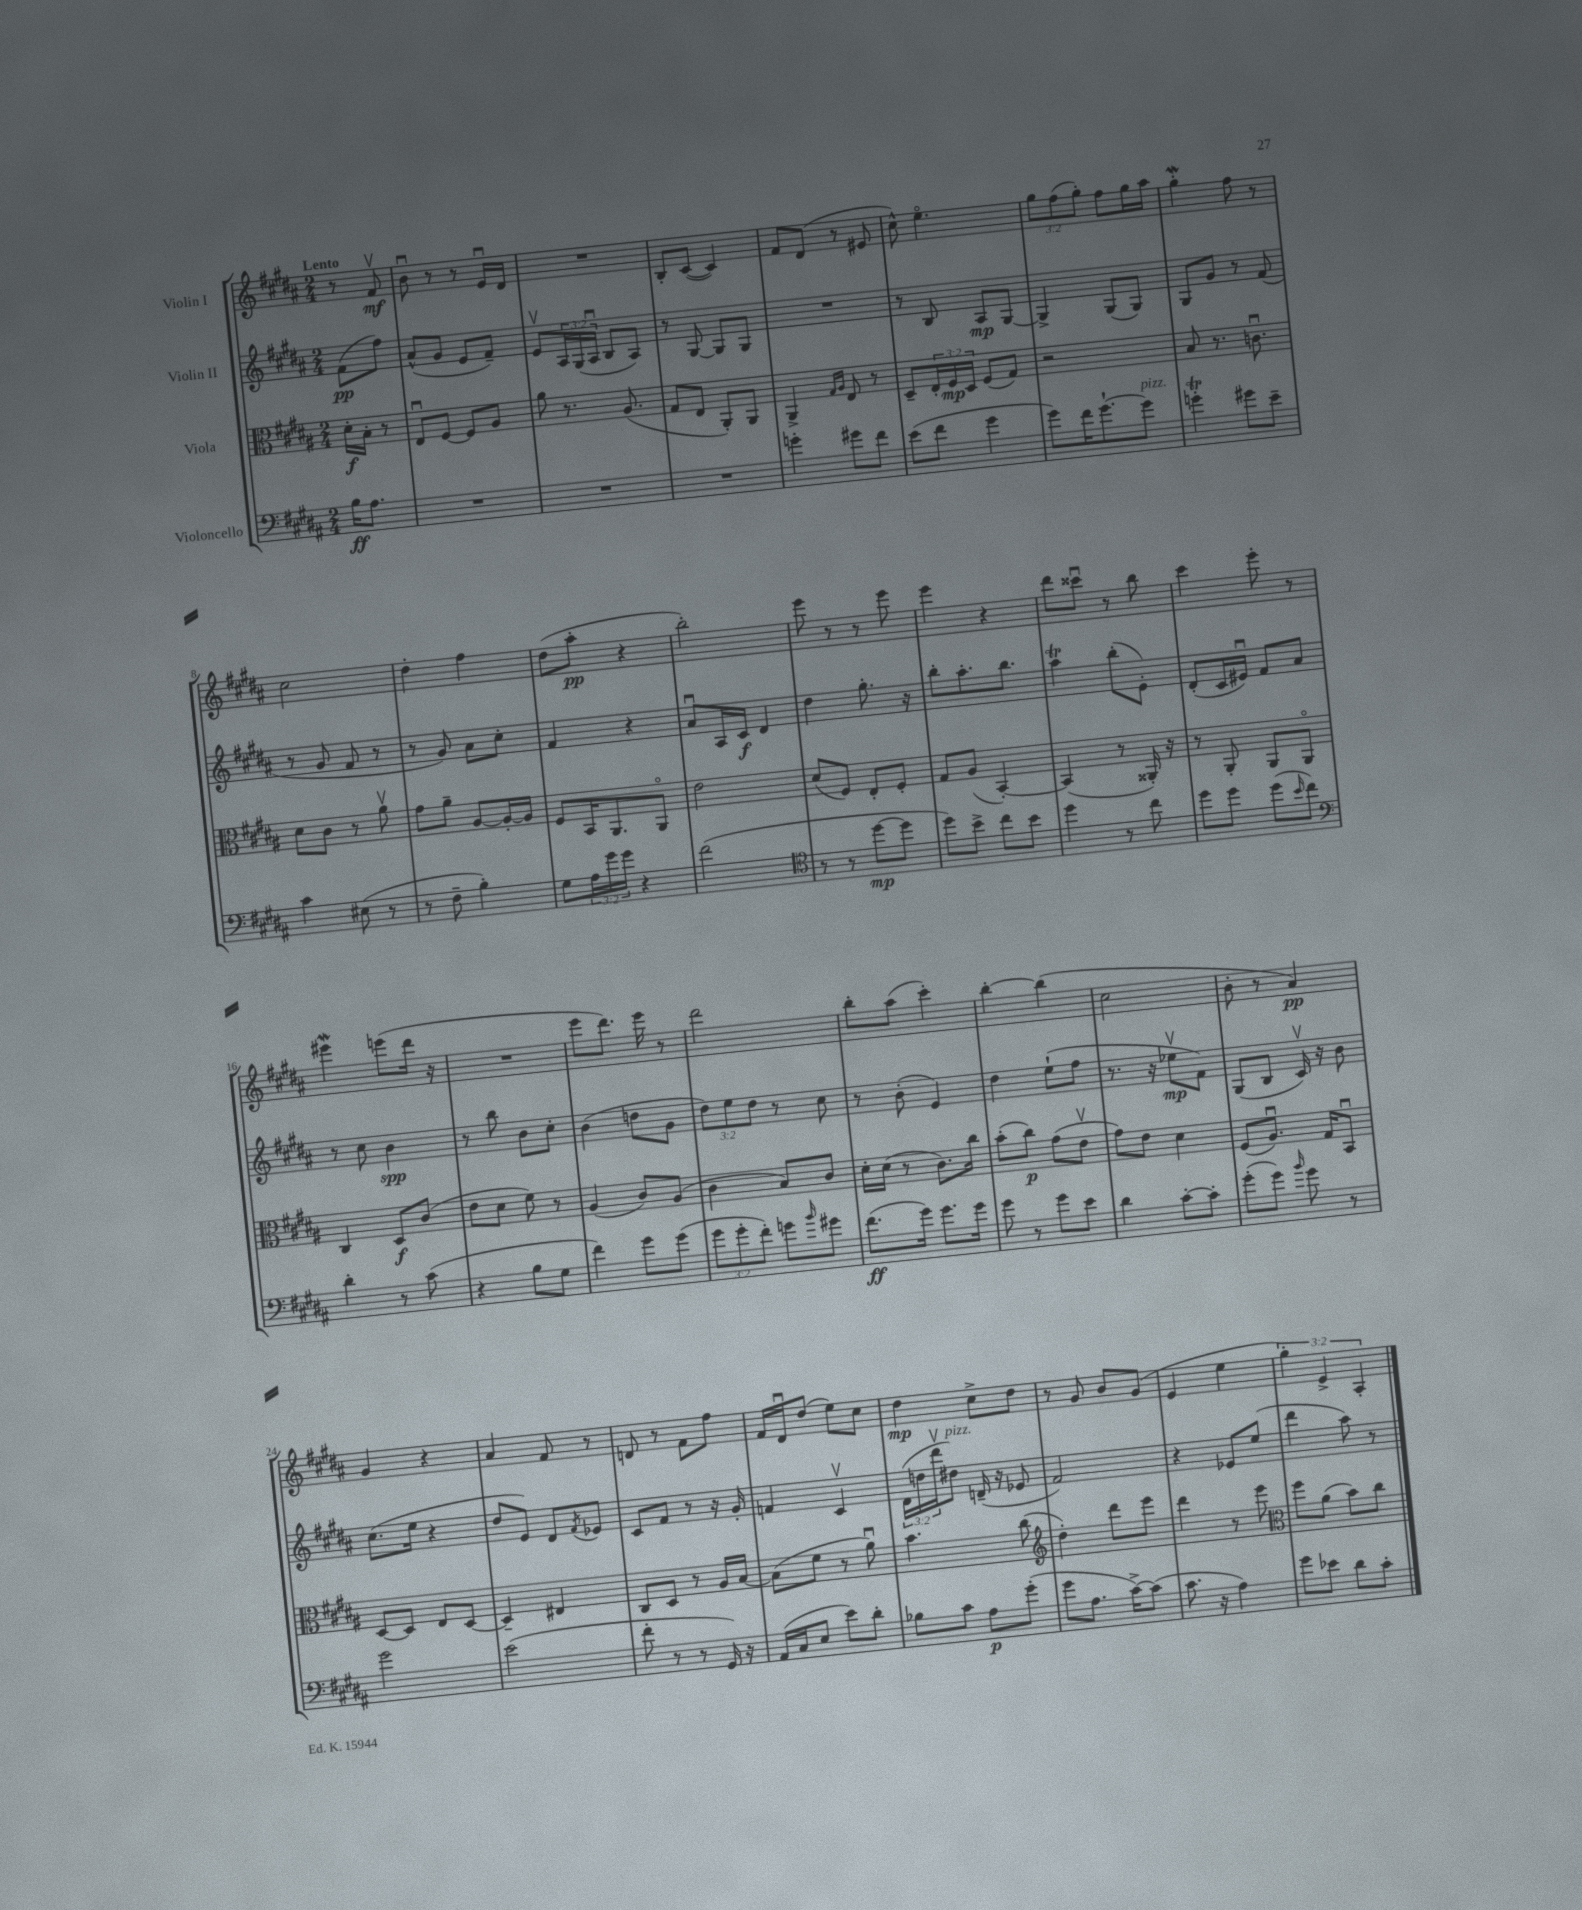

**kern	**dynam	**kern	**dynam	**kern	**dynam	**kern	**dynam
*part4	*part4	*part3	*part3	*part2	*part2	*part1	*part1
*staff4	*staff4	*staff3	*staff3	*staff2	*staff2	*staff1	*staff1
*I"Violoncello	*	*I"Viola	*	*I"Violin II	*	*I"Violin I	*
*clefF4	*	*clefC3	*	*clefG2	*	*clefG2	*
*k[f#c#g#d#a#]	*	*k[f#c#g#d#a#]	*	*k[f#c#g#d#a#]	*	*k[f#c#g#d#a#]	*
*M2/4	*	*M2/4	*	*M2/4	*	*M2/4	*
=	=	=	=	=	=	=	=
!	!	!	!	!	!	!LO:TX:a:B:t=Lento	!
16B\KL	ff	16d#'\LL	f	(8f#\L	pp	8r	.
8.A#\J	.	16B'\JJ	.	.	.	.	.
.	.	8r	.	8ff#\J)	.	8f#v/	mf
=1	=1	=1	=1	=1	=1	=1	=1
2r	.	8Eu/L	.	(8a#^^/L	.	8bu\	.
.	.	[8F#/J	.	8g#/J	.	8r	.
.	.	8F#/L]	.	8e/L	.	8r	.
.	.	8A#/J	.	8f#~/J)	.	16eu/LL	.
.	.	.	.	.	.	16d#/JJ	.
=2	=2	=2	=2	=2	=2	=2	=2
2r	.	8a#\	.	8ev/L	.	2r	.
.	.	8.r	.	24A#/L	.	.	.
.	.	.	.	(24G#/	.	.	.
.	.	.	.	24A#u/JJ	.	.	.
.	.	.	.	8B/L	.	.	.
.	.	(8.A#/	.	.	.	.	.
.	.	.	.	8A#/J)	.	.	.
=3	=3	=3	=3	=3	=3	=3	=3
2r	.	8G#/L	.	8r	.	8B'/L	.
.	.	8E/J	.	[8G#/	.	([8c#/J	.
.	.	8AA#'/L)	.	8G#/L]	.	4c#/])	.
.	.	8AA#/J	.	8G#/J	.	.	.
=4	=4	=4	=4	=4	=4	=4	=4
4gn'\	.	4AA#^/	.	2r	.	8f#/L	.
.	.	.	.	.	.	(8d#/J	.
.	.	16qqG#/LL	.	.	.	.	.
.	.	16qqA#/JJ	.	.	.	.	.
8g#X\L	.	8E/	.	.	.	8r	.
8f#\J	.	8r	.	.	.	8e#X/	.
=5	=5	=5	=5	=5	=5	=5	=5
(8e\L	.	8D#~/L	.	8r	.	8cc#^^\)	.
8f#\J	.	24E'/L	.	8B/	.	4.ee\	.
.	.	24F#/	mp	.	.	.	.
.	.	24D#/JJ	.	.	.	.	.
4g#\	.	(8F#/L	.	8A#/L	mp	.	.
.	.	8G#/J)	.	[8G#/J	.	.	.
=6	=6	=6	=6	=6	=6	=6	=6
8g#\L)	.	2r	.	4G#^/]	.	12gg#\L	.
.	.	.	.	.	.	(12ff#\	.
16f#\K	.	.	.	.	.	.	.
.	.	.	.	.	.	12gg#'\J)	.
[8.g#`\	.	.	.	.	.	.	.
.	.	.	.	(8G#/L	.	8ff#\L	.
!LO:TX:a:i:t=pizz.	!	!	!	!	!	!	!
8g#\J]	.	.	.	8G#/J)	.	16gg#\L	.
.	.	.	.	.	.	16aa#\JJ	.
=7	=7	=7	=7	=7	=7	=7	=7
4gnT'\	.	8B/	.	8G#/L	.	4gg#W'\	.
.	.	8.r	.	8g#/J	.	.	.
8g#X\L	.	.	.	8r	.	8ff#\	.
.	.	8.cnu\	.	.	.	.	.
8e~\J	.	.	.	(8f#/	.	8r	.
!!LO:LB:g=z
=8	=8	=8	=8	=8	=8	=8	=8
4c#\	.	8d#\L	.	8r	.	2cc#\	.
.	.	8c#\J	.	8g#/	.	.	.
(8E#X\	.	8r	.	8f#/	.	.	.
8r	.	8a#v\	.	8r	.	.	.
=9	=9	=9	=9	=9	=9	=9	=9
8r	.	8g#\L	.	8r	.	4dd#'\	.
8F#~\	.	8a#~\J	.	8g#/)	.	.	.
4B'\)	.	[8A#/L	.	8a#\L	.	4ff#\	.
.	.	16A#'/L_	.	8cc#'\J	.	.	.
.	.	16A#/JJ]	.	.	.	.	.
=10	=10	=10	=10	=10	=10	=10	=10
8G#\L	.	8F#/L	.	4f#/	.	(8dd#\L	.
24A#\L	.	16BB/K	.	.	.	8aa#'\J	pp
24g#\	.	.	.	.	.	.	.
.	.	8.AA#/	.	.	.	.	.
24g#\JJ	.	.	.	.	.	.	.
4r	.	.	.	4r	.	4r	.
.	.	8AA#/J	.	.	.	.	.
=11	=11	=11	=11	=11	=11	=11	=11
(2f#\	.	2e\	.	8a#u/L	.	2bb'\)	.
.	.	.	.	16A#/L	.	.	.
.	.	.	.	16c#/JJ	f	.	.
.	.	.	.	4d#/	.	.	.
=12	=12	=12	=12	=12	=12	=12	=12
*clefC4	*	*	*	*	*	*	*
8r	.	(8d#/L	.	4dd#\	.	8eee\	.
8r	.	8F#/J)	.	.	.	8r	.
[8dd#\L	mp	8E'/L	.	8.gg#'\	.	8r	.
8dd#\J]	.	8F#'/J	.	.	.	8eee\	.
.	.	.	.	16r	.	.	.
=13	=13	=13	=13	=13	=13	=13	=13
8dd#\L)	.	8G#/L	.	8bb'\L	.	4eee\	.
8b^\J	.	(8A#/J	.	8.aa#'\	.	.	.
8cc#\L	.	[4BB'/)	.	.	.	4r	.
.	.	.	.	8.bb\J	.	.	.
8b\J	.	.	.	.	.	.	.
=14	=14	=14	=14	=14	=14	=14	=14
4dd#\	.	(4BB/]	.	4aa#t\	.	8ddd#\L	.
.	.	.	.	.	.	8ccc##Xu\J	.
8r	.	8r	.	(8bb'\L	.	8r	.
8cc#\	.	16AA##X'/)	.	8e'\J)	.	8bb\	.
.	.	16r	.	.	.	.	.
=15	=15	=15	=15	=15	=15	=15	=15
8dd#\L	.	8r	.	(8d#'/L	.	4ccc#\	.
8dd#\J	.	8AA#'/	.	16c#/L	.	.	.
.	.	.	.	16e#Xu/JJ)	.	.	.
(8dd#\L	.	8AA#/L	.	8f#/L	.	8eee'\	.
16qqb/	.	.	.	.	.	.	.
8cc#\J)	.	8AA#/J	.	8a#/J	.	8r	.
!!LO:LB:g=z
=16	=16	=16	=16	=16	=16	=16	=16
*clefF4	*	*	*	*	*	*	*
4d#'\	.	4C#/	.	8r	.	4eee#XW\	.
.	.	.	.	8cc#\	.	.	.
8r	.	8D#/L	f	4b\	spp	(8eeen\L	.
(8c#\	.	(8c#/J	.	.	.	16ddd#\Jk	.
.	.	.	.	.	.	16r	.
=17	=17	=17	=17	=17	=17	=17	=17
4r	.	8e\L	.	8r	.	2r	.
.	.	8d#\J	.	8bb\	.	.	.
8B\L	.	8f#\)	.	8b\L	.	.	.
8G#\J	.	8r	.	8cc#'\J	.	.	.
=18	=18	=18	=18	=18	=18	=18	=18
4f#\)	.	(4A#/	.	(4b\	.	8eee\L	.
.	.	.	.	.	.	8.ddd#\J)	.
8g#\L	.	8c#/L)	.	8ddn\L	.	.	.
.	.	.	.	.	.	16eee\	.
(8g#\J	.	(8A#/J	.	8g#\J	.	8r	.
=19	=19	=19	=19	=19	=19	=19	=19
12g#\L	.	4c#\	.	12dd#\L)	.	2ddd#\	.
12g#'\	.	.	.	12ee\	.	.	.
12f#'\J)	.	.	.	12dd#\J	.	.	.
8gn\L	.	8B/L)	.	8r	.	.	.
16qqb/	.	.	.	.	.	.	.
8g#X\J	.	8c#/J	.	8cc#\	.	.	.
=20	=20	=20	=20	=20	=20	=20	=20
(8.f#\L	ff	16d#'\LL	.	8r	.	8bb'\L	.
.	.	(16d#\JJ	.	.	.	.	.
.	.	8r	.	(8b'\	.	(8aa#\J	.
16g#\Jk)	.	.	.	.	.	.	.
8.g#\L	.	8.c#\L)	.	4e/)	.	4ccc#'\)	.
16g#\Jk	.	16cc#\Jk	.	.	.	.	.
=21	=21	=21	=21	=21	=21	=21	=21
8g#\	.	(8b'\L	.	4dd#\	.	[4bb'\	.
8r	.	8cc#\J)	p	.	.	.	.
8g#\L	.	(8g#\L	.	(8ee`\L	.	(4bb\]	.
8e\J	.	8ev\J	.	8ff#\J	.	.	.
=22	=22	=22	=22	=22	=22	=22	=22
4d#\	.	8g#\L)	.	8.r	.	2cc#\	.
.	.	8e\J	.	.	.	.	.
.	.	.	.	16r	.	.	.
[8c#'\L	.	4d#\	.	8ee-Xv\L	mp	.	.
8c#'\J]	.	.	.	8f#\J)	.	.	.
=23	=23	=23	=23	=23	=23	=23	=23
(8g#'\L	.	(8F#/L	.	(8G#/L	.	8b'\	.
8g#\J)	.	8.A#u/J)	.	8B/J	.	8r	.
16qqb/	.	.	.	.	.	.	.
8g#\	.	.	.	16c#v/)	.	4a#/)	pp
.	.	16G#/KL	.	16r	.	.	.
8r	.	8BBu/J	.	8b\	.	.	.
!!LO:LB:g=z
=24	=24	=24	=24	=24	=24	=24	=24
2g#\	.	[8D#/L	.	(8.cc#\L	.	4g#/	.
.	.	8D#/J]	.	.	.	.	.
.	.	.	.	16ee\Jk	.	.	.
.	.	8E/L	.	4r	.	4r	.
.	.	[8D#/J	.	.	.	.	.
=25	=25	=25	=25	=25	=25	=25	=25
(2e\	.	4D#~/]	.	8dd#/L	.	4a#/	.
.	.	.	.	8e/J)	.	.	.
.	.	4E#X/	.	8d#/L	.	8f#/	.
.	.	.	.	8qf#/	.	.	.
.	.	.	.	8e-X/J	.	8r	.
=26	=26	=26	=26	=26	=26	=26	=26
8f#'\	.	8C#/L	.	8c#/L	.	8dn/	.
8r	.	8D#/J	.	8f#/J	.	8r	.
8r	.	8r	.	8r	.	8f#\L	.
16GG#/)	.	16A#/LL	.	16r	.	8ff#\J	.
16r	.	[16B/JJ	.	16g#'/	.	.	.
=27	=27	=27	=27	=27	=27	=27	=27
(16AA#/LL	.	(8B\L]	.	4fn/	.	16f#/LL	.
16C#/J	.	.	.	.	.	16d#u/J	.
8E/J	.	8f#\J	.	.	.	(8dd#/J	.
8e\L)	.	8r	.	4c#v/	.	8ee\L)	.
8d#'\J	.	8a#u\)	.	.	.	8cc#\J	.
=28	=28	=28	=28	=28	=28	=28	=28
8B-X\L	.	4.b\	.	(24d#\LL	.	4dd#\	mp
.	.	.	.	24ddn\	.	.	.
.	.	.	.	24ddd#v\J	.	.	.
!	!	!	!	!LO:TX:a:i:t=pizz.	!	!	!
8c#\J	.	.	.	8dd#X\J)	.	.	.
8A#\L	p	.	.	(16dn~/	.	8cc#^\L	.
.	.	.	.	16r	.	.	.
(8g#'\J	.	(8cc#\	.	8e-X/	.	8dd#\J	.
=29	=29	=29	=29	=29	=29	=29	=29
*	*	*clefG2	*	*	*	*	*
8g#\L	.	4dd#'\)	.	2f#/)	.	8r	.
8.A#\J	.	.	.	.	.	8g#/	.
.	.	8ddd#\L	.	.	.	8b/L	.
[16c#^\KL)	.	.	.	.	.	.	.
(8c#\J]	.	8eee\J	.	.	.	(8g#/J	.
=30	=30	=30	=30	=30	=30	=30	=30
8.c#\	.	4ddd#\	.	4r	.	4e/	.
16r	.	.	.	.	.	.	.
4A#\)	.	8r	.	8e-X/L	.	4ee\	.
.	.	8eee\	.	(8ee/J	.	.	.
=31	=31	=31	=31	=31	=31	=31	=31
*	*	*clefC3	*	*	*	*	*
8g#\L	.	8ff#\L	.	4ddd#\	.	6gg#'\)	.
8e-X\J	.	(8a#\J	.	.	.	.	.
.	.	.	.	.	.	6e^/	.
8d#\L	.	8b\L)	.	8aa#\)	.	.	.
.	.	.	.	.	.	6A#'/	.
8c#'\J	.	8cc#\J	.	8r	.	.	.
==	==	==	==	==	==	==	==
*-	*-	*-	*-	*-	*-	*-	*-
